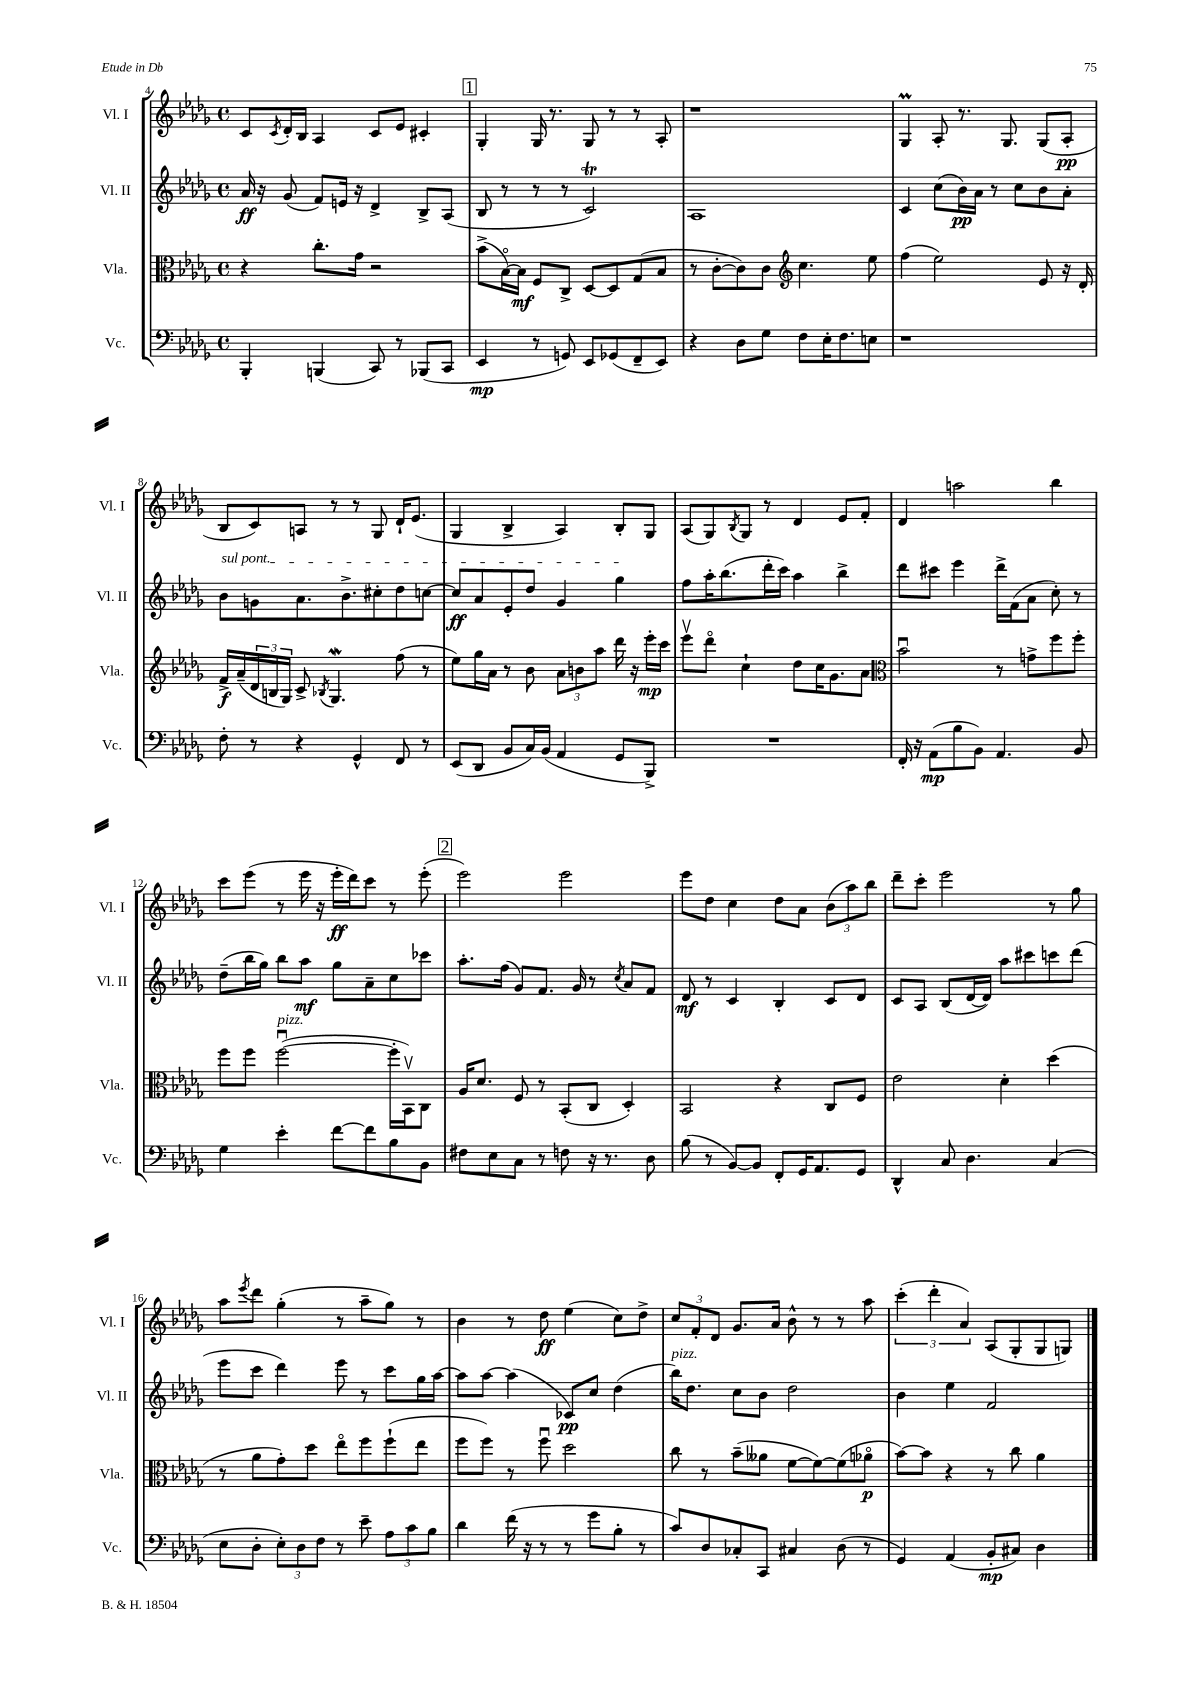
<<
\new StaffGroup <<
\new Staff = "s0" \with { instrumentName = "Vl. I" shortInstrumentName = "Vl. I" } {
    \clef treble \key des \major \defaultTimeSignature \time 4/4
    c'8 \acciaccatura { c'8 } des'16-. bes16 aes4 c'8 ees'8 cis'4-. |
    \mark \markup { \box "1" } ges4-. ges16 r8. ges8 r8 r8 aes8-. |
    r1 |
    ges4\prall aes8-. r8. ges8. ges8( aes8-.\pp |
    bes8 c'8) a8 r8 r8 ges8 des'16-! ees'8.( |
    ges4 bes4-> aes4) bes8-. ges8 |
    aes8( ges8) \acciaccatura { bes8 } ges8 r8 des'4 ees'8 f'8-. |
    des'4 a''2 bes''4 |
    c'''8 ees'''8( r8 ees'''16 r16 ees'''16-.\ff des'''16) c'''8 r8 ees'''8-.( |
    \mark \markup { \box "2" } ees'''2) ees'''2 |
    ees'''8 des''8 c''4 des''8 aes'8 \tuplet 3/2 { bes'8( aes''8) bes''8 } |
    des'''8-- c'''8-. ees'''2 r8 ges''8 |
    aes''8 \acciaccatura { ees'''8 } des'''8 ges''4-.( r8 aes''8-- ges''8) r8 |
    bes'4 r8 des''8\ff ees''4( c''8) des''8-> |
    \tuplet 3/2 { c''8 f'8-. des'8 } ges'8. aes'16 bes'8-^ r8 r8 aes''8 |
    \tuplet 3/2 { c'''4-.( des'''4-. aes'4) } aes8( ges8-. ges8 g8) \bar "|." |
}
\new Staff = "s1" \with { instrumentName = "Vl. II" shortInstrumentName = "Vl. II" } {
    \clef treble \key des \major \defaultTimeSignature \time 4/4
    aes'16\ff r16 ges'8( f'8) e'16 r16 des'4-> bes8-> aes8( |
    \mark \markup { \box "1" } bes8 r8 r8 r8 c'2\trill) |
    aes1 |
    c'4 c''8( bes'16\pp) aes'16 r8 c''8 bes'8 aes'8-. |
    \once \override TextSpanner.bound-details.left.text = \markup { \italic "sul pont." } bes'8\startTextSpan g'8 aes'8. bes'8.-> cis''8-. des''8 c''8~ |
    c''8\ff aes'8 ees'8-. des''8 ges'4 ges''4\stopTextSpan |
    f''8 aes''16-. bes''8.( des'''16-. c'''16) aes''4 bes''4-> |
    des'''8 cis'''8 ees'''4 des'''16-> f'16( aes'8 c''8-.) r8 |
    des''8--( bes''16 ges''16) bes''8 aes''8\mf ges''8 aes'8-- c''8 ces'''8 |
    \mark \markup { \box "2" } aes''8.-. f''16( ges'8) f'8. ges'16 r8 \acciaccatura { c''8 } aes'8 f'8 |
    des'8\mf r8 c'4 bes4-. c'8 des'8 |
    c'8 aes8 bes8( des'16~ des'16) aes''8 cis'''8 c'''8 des'''8( |
    ees'''8 c'''8 des'''4) ees'''8 r8 c'''8 ges''16 aes''16~ |
    aes''8 aes''8~ aes''4( ces'8\pp) c''8 des''4( |
    bes''16^\markup { \italic "pizz." }) des''8. c''8 bes'8 des''2 |
    bes'4 ees''4 f'2 \bar "|." |
}
\new Staff = "s2" \with { instrumentName = "Vla." shortInstrumentName = "Vla." } {
    \clef alto \key des \major \defaultTimeSignature \time 4/4
    r4 c''8.-. ges'16 r2 |
    \mark \markup { \box "1" } bes'8->( bes16~\flageolet) bes16\mf f8 c8-> des8~ des8 ges8( bes8 |
    r8 c'8~-. c'8) c'8 \clef treble c''4. ees''8 |
    f''4( ees''2) ees'8 r16 des'16-. |
    f'16->\f aes'16--( \tuplet 3/2 { des'16 b16 ges16) } c'8-> \acciaccatura { bes8 } ges4.\mordent f''8( r8 |
    ees''8) ges''16 aes'16 r8 bes'8 \tuplet 3/2 { aes'8 b'8 aes''8 } des'''16 r16 ees'''16-.\mp c'''16 |
    ees'''8\upbow des'''8\flageolet c''4-! des''8 c''16 ges'8. aes'8 |
    \clef alto bes'2\downbow r8 g'8-> f''8 f''8-. |
    f''8 f''8 f''2~\downbow^\markup { \italic "pizz." }( f''16-. bes,16\upbow) c8 |
    \mark \markup { \box "2" } aes16 des'8. f8 r8 bes,8-.( c8 des4-.) |
    bes,2 r4 c8 f8 |
    ees'2 des'4-. des''4( |
    r8 aes'8 ges'8-.) des''8 ees''8\flageolet f''8 f''8-!( ees''8 |
    f''8 f''8) r8 f''8\downbow des''2 |
    c''8 r8 bes'8--( aeses'8 f'8~ f'8~) f'8( aes'8\flageolet\p |
    bes'8~) bes'8 r4 r8 c''8 aes'4 \bar "|." |
}
\new Staff = "s3" \with { instrumentName = "Vc." shortInstrumentName = "Vc." } {
    \clef bass \key des \major \defaultTimeSignature \time 4/4
    bes,,4-. b,,4( c,8) r8 bes,,8( c,8 |
    \mark \markup { \box "1" } ees,4\mp r8 g,8) ees,8 ges,8( f,8-- ees,8) |
    r4 des8 ges8 f8 ees16-. f8. e8 |
    r1 |
    f8-. r8 r4 ges,4-^ f,8 r8 |
    ees,8( des,8 bes,8 c16) bes,16( aes,4 ges,8 bes,,8->) |
    R1 |
    f,16-. r16 aes,8\mp( bes8 bes,8) aes,4. bes,8 |
    ges4 ees'4-. f'8~ f'8 bes8 bes,8 |
    \mark \markup { \box "2" } fis8 ees8 c8 r8 f8 r16 r8. des8 |
    bes8( r8 bes,8~) bes,8 f,8-. ges,16 aes,8. ges,8 |
    des,4-^ c8 des4. c4( |
    ees8 des8-. \tuplet 3/2 { ees8-.) des8 f8 } r8 ees'8-- \tuplet 3/2 { aes8 c'8 bes8 } |
    des'4 f'16( r16 r8 r8 ges'8 bes8-. r8 |
    c'8) des8 ces8-. c,8 cis4 des8( r8 |
    ges,4) aes,4( bes,8-.\mp cis8) des4 \bar "|." |
}
>>
>>
\layout { \context { \Score currentBarNumber = #4 } }
